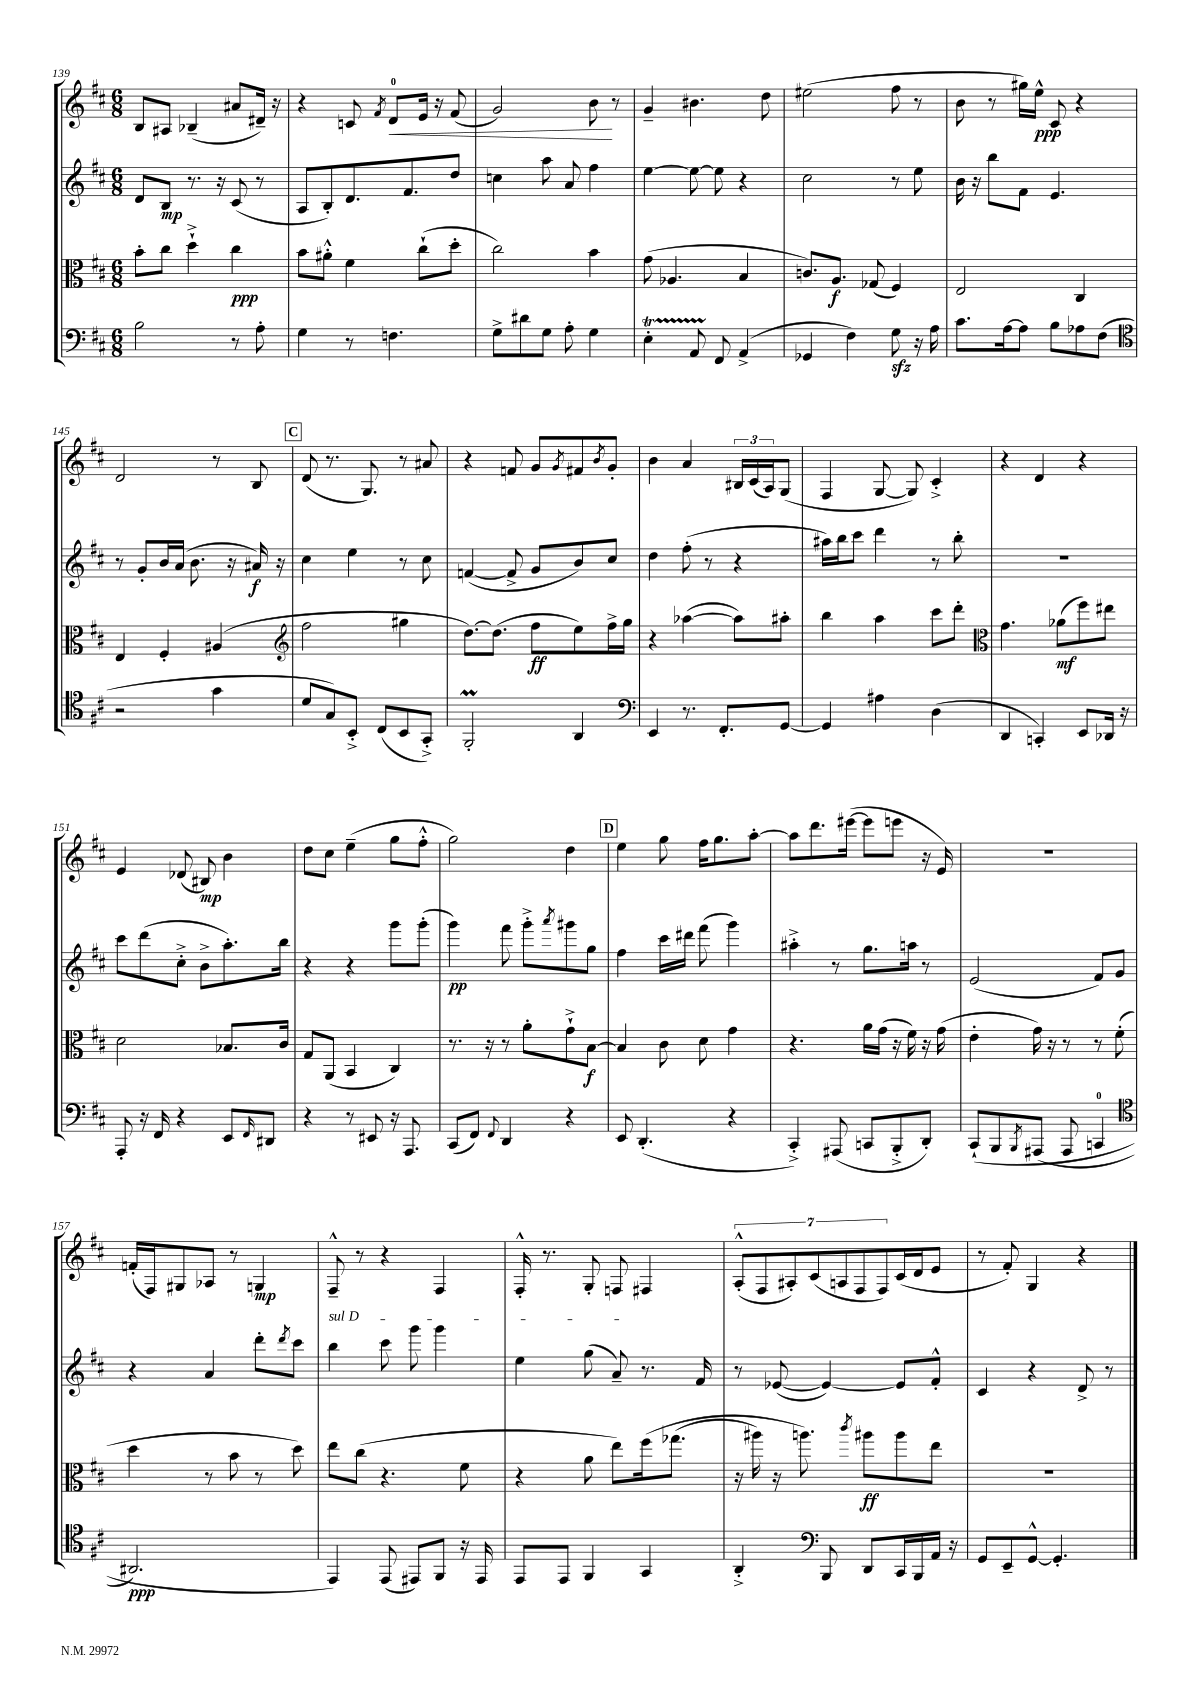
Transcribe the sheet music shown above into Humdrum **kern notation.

**kern	**kern	**kern	**kern
*staff4	*staff3	*staff2	*staff1
*clefF4	*clefC3	*clefG2	*clefG2
*k[f#c#]	*k[f#c#]	*k[f#c#]	*k[f#c#]
*M6/8	*M6/8	*M6/8	*M6/8
2B	8b'	8d	8B
.	8cc#	8B	8A#
.	4dd`^	8.r	(4B-~
.	.	16r	.
8r	4cc#	(8c#	8a#
8A'	.	8r	16d#~)
.	.	.	16r
=	=	=	=
4G	8b	8A	4r
.	8a#'^^	8B')	.
8r	4f#	8.d	8c
.	.	.	8qf#
4.F	.	.	8d
.	.	8.f#	.
.	(8cc#`	.	16e
.	.	.	16r
.	8dd'	8dd	(8f#
=	=	=	=
8G^	2cc#)	4cc	2g)
8d#	.	.	.
8G	.	8aa	.
8A'	.	8a	.
4G	4b	4ff#	8b
.	.	.	8r
=	=	=	=
4E'	(8g	[4ee	4g~
.	4.A-	.	.
8AA	.	8ee_	4.b#
8FF#	.	8ee]	.
(4AA^	4B	4r	.
.	.	.	8dd
=	=	=	=
4GG-	8.c)	2cc#	(2ee#
.	8.A	.	.
4F#)	.	.	.
.	(8G-	.	.
8G	4F#)	8r	8ff#
16r	.	8ee	8r
16A	.	.	.
=	=	=	=
8.c#	2E	16b	8b
.	.	16r	.
.	.	8bb	8r
[16A	.	.	.
8A]	.	8f#	16gg#)
.	.	.	16ee^^
8B	.	4.e	8c#
8A-	4C#	.	4r
(8F#	.	.	.
=	=	=	=
*clefC4	*	*	*
2r	4E	8r	2d
.	.	8g'	.
.	4F#'	16b	.
.	.	(16a	.
.	.	8.b	.
4g	(4A#	.	8r
.	.	16r	.
.	.	16a#)	8B
.	.	16r	.
=	=	=	=
*	*clefG2	*	*
8d	2ff#	4cc#	(8d
8G)	.	.	8.r
8BB'^	.	4ee	.
.	.	.	8.G)
(8C#	.	.	.
8BB	4gg#	8r	8r
8GG'^)	.	8cc#	8a#
=	=	=	=
2FF#'	[8.dd)	([4f	4r
.	(8.dd]	.	.
.	.	8f^]	8f
.	8ff#	8g	8g
.	.	.	8qg
4AA	8ee)	8b)	8f#
.	.	.	8qb
.	16ff#^	8cc#	8g'
.	16gg	.	.
=	=	=	=
*clefF4	*	*	*
4EE	4r	4dd	4b
8.r	([4aa-	(8ff#'	4a
.	.	8r	.
8.FF#'	.	.	.
.	8aa-])	4r	24B#
.	.	.	(24c#
.	.	.	24A)
[8GG	8aa#'	.	(8G
=	=	=	=
4GG]	4bb	16aa#)	4F#
.	.	16bb	.
.	.	8ccc#	.
4A#	4aa	4ddd	[8G
.	.	.	8G])
(4D	8ccc#	8r	4c#'^
.	8ddd'	8bb'	.
=	=	=	=
*	*clefC3	*	*
4DD	4.g	2.r	4r
4CC')	.	.	4d
.	(8a-	.	.
8EE	8ff#)	.	4r
16DD-	8ee#	.	.
16r	.	.	.
=	=	=	=
8AAA'	2d	8ccc#	4e
16r	.	(8ddd	.
16FF#	.	.	.
4r	.	8cc#'^	(8d-
.	.	8b^	8B#)
8EE	8.B-	8.aa')	4b
16qqFF#	.	.	.
8DD#	.	.	.
.	16c#	16bb	.
=	=	=	=
4r	8G	4r	8dd
.	(8AA	.	8cc#
8r	4BB	4r	(4ee~
8EE#	.	.	.
16r	4C#)	8ggg	8gg
8.AAA	.	.	.
.	.	(8ggg'	8ff#'^^
=	=	=	=
(8CC#	8.r	4ggg)	2gg)
8FF#)	.	.	.
.	16r	.	.
8qqFF#	.	.	.
4DD	8r	8fff#	.
.	8a'	8ggg'^	.
.	.	8qaaa	.
4r	8g`^	8ggg#	4dd
.	[8B	8gg	.
=	=	=	=
8EE	4B]	4ff#	4ee
(4.DD'	.	.	.
.	8c#	16ccc#	8gg
.	.	16ddd#	.
.	8d	(8fff#	16ff#
.	.	.	8.gg
4r	4g	4ggg)	.
.	.	.	[8aa'
=	=	=	=
4CC#'^)	4.r	4aa#'^	8aa]
.	.	.	8.ddd
(8AAA#	.	8r	.
.	.	.	([16eee#
8CC	16a	8.gg	8eee#]
.	(16g	.	.
8BBB'^	16r	.	8eee
.	16f#)	16aa	.
8DD')	16r	8r	16r
.	(16g	.	16e)
=	=	=	=
&(8CC#`	4e'	(2e	2.r
8BBB	.	.	.
8qBBB	.	.	.
(8AAA#	16g)	.	.
.	16r	.	.
8AAA#	8r	.	.
4CC	8r	8f#)	.
.	(8f#'	8g	.
=	=	=	=
*clefC4	*	*	*
2.AA#)	4dd	4r	(16f'
.	.	.	16F#)
.	.	.	8G#
.	8r	4a	8A-
.	8b	.	8r
.	8r	8ddd'	4G
.	.	8qddd	.
.	8dd)	8ccc#	.
=	=	=	=
4EE&)	8ee	4bb	8F#~^^
.	(8cc#	.	8r
(8EE	4.r	8ccc#	4r
8EE#)	.	8ggg	.
8FF#	.	4ggg	4F#
16r	8f#	.	.
16EE#	.	.	.
=	=	=	=
8EE	4r	4ee	16F#'^^
.	.	.	8.r
8EE	.	.	.
4FF#	8a	(8gg	8G'
.	8ee)	8a~)	8F
4GG	&(16ff#	8.r	4F#
.	(8.gg-	.	.
.	.	16f#	.
=	=	=	=
4AA'^	16r	8r	(14A'^^
.	16aa#)	.	.
.	.	.	14F#
.	16r	([8e-	.
.	.	.	14A#')
.	8.aa&)	.	.
.	.	.	(14c#
*clefF4	*	*	*
8BBB	.	4e-_)	.
.	.	.	14A
.	.	.	14F#
.	8qccc#	.	.
8DD	8aa#	.	.
.	.	.	14F#)
16CC#	8aa#	8e-]	(16c#
16BBB	.	.	16d
16AA	8ee	8f#'^^	8e
16r	.	.	.
=	=	=	=
8GG	2.r	4c#	8r
8EE~	.	.	8f#')
[8GG^^	.	4r	4G
4.GG']	.	.	.
.	.	8d^	4r
.	.	8r	.
==	==	==	==
*-	*-	*-	*-
